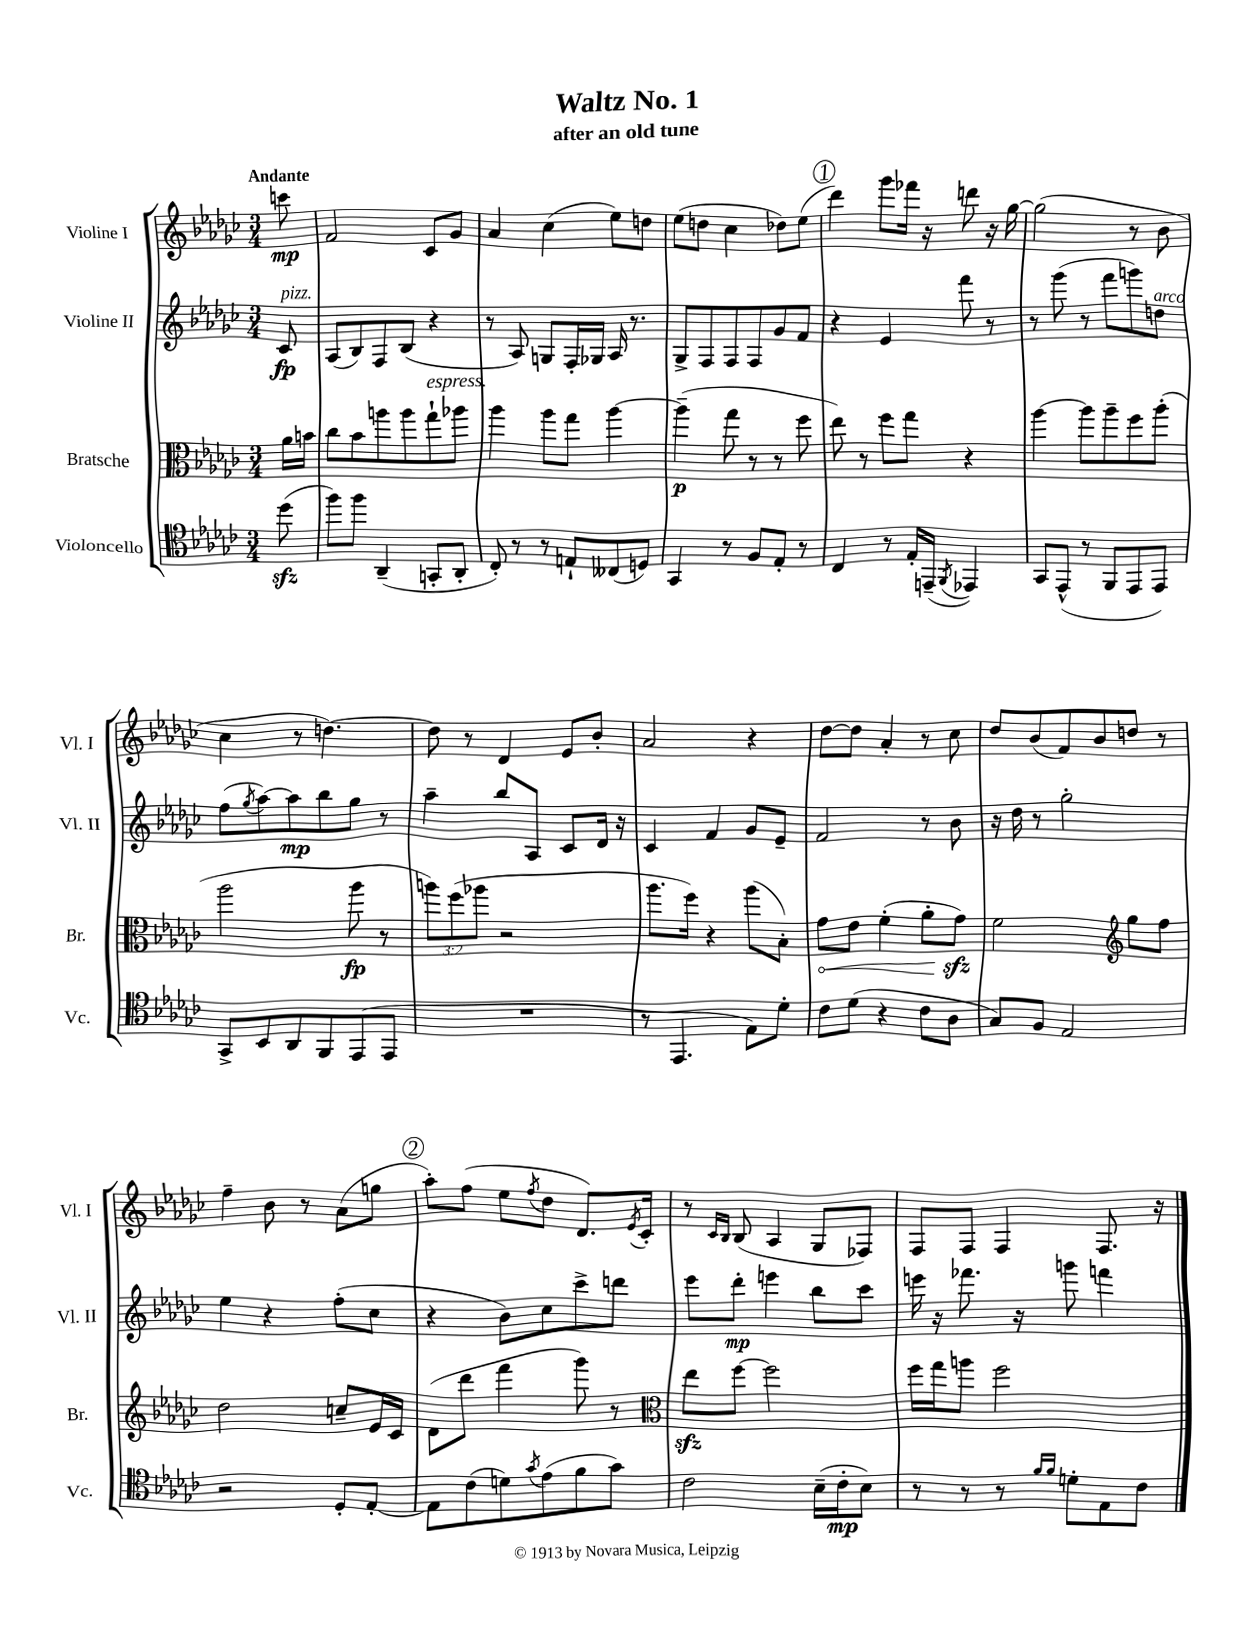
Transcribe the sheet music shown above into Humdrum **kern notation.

**kern	**kern	**kern	**kern
*staff4	*staff3	*staff2	*staff1
*clefC4	*clefC3	*clefG2	*clefG2
*k[b-e-a-d-g-c-]	*k[b-e-a-d-g-c-]	*k[b-e-a-d-g-c-]	*k[b-e-a-d-g-c-]
*M3/4	*M3/4	*M3/4	*M3/4
(8dd-	16a-	8c-	8ccc
.	16b	.	.
=	=	=	=
8ff)	8cc-	(8A-	2f
8ff	8b-	8B-)	.
(4AA-~	8aa	8F	.
.	8aa	(8B-	.
8GG'	8gg-`	4r	8c-
8AA-'	8aa-	.	8g-
=	=	=	=
8C-')	4aa-	8r	4a-
8r	.	8A-)	.
8r	8aa-	8G	(4cc-
8E`	8gg-	16F'	.
.	.	16G-	.
(8C--	[4aa-	16A-	8ee-)
.	.	8.r	.
8D)	.	.	8dd
=	=	=	=
4GG-	(4aa-~]	8G-^	(8ee-
.	.	8F	8dd
8r	8gg-	8F	4cc-
8F	8r	8F	.
8E-'	8r	8g-	8dd-)
8r	8ff	8f	(8ee-
=	=	=	=
4C-	8ee-)	4r	4ddd-)
.	8r	.	.
8r	8ff	4e-	8ggg-
16E-'	8gg-	.	16fff-
(16EE~	.	.	16r
8qFF	.	.	.
4EE-)	4r	8fff	8ddd
.	.	8r	16r
.	.	.	[16gg-
=	=	=	=
8GG-	[4aa-	8r	(2gg-]
(8EE-^^	.	(8ggg-	.
8r	8aa-]	8r	.
8FF	8aa-~	8fff	.
8EE-	8ff	8ggg)	8r
8EE-)	(8aa-'	8dd	8b-
=	=	=	=
8GG-^	2aa-	(8ff	4cc-
.	.	8qgg-	.
8BB-	.	[8aa-)	.
8AA-	.	8aa-]	8r
8FF	.	8bb-	[4.dd)
(8EE-	8aa-	8gg-	.
8EE-	8r	8r	.
=	=	=	=
2.r	12aa)	4aa-~	8dd]
.	(12ff	.	.
.	.	.	8r
.	12aa-	.	.
.	2r	8bb-	4d-
.	.	8A-	.
.	.	8c-	8e-
.	.	16d-	8b-'
.	.	16r	.
=	=	=	=
8r	8.aa-	4c-	2a-
4.EE-	.	.	.
.	16ff)	.	.
.	4r	4f	.
8E-)	(8aa-	8g-	4r
8d-'	8B-')	8e-~	.
=	=	=	=
8c-	8g-	2f	[8dd-
(8d-	8e-	.	8dd-]
4r	(4f'	.	4a-'
8c-	8a-'	8r	8r
8A-	8g-)	8b-	8cc-
=	=	=	=
8G-)	2f	16r	8dd-
.	.	16dd-	.
8F	.	8r	(8b-
2E-	.	2gg-'	8f)
.	.	.	8b-
*	*clefG2	*	*
.	8gg-	.	8dd
.	8ff	.	8r
=	=	=	=
2r	2dd-	4ee-	4ff~
.	.	4r	8b-
.	.	.	8r
8D-'	8cc~	(8ff'	(8a-
[8E-'	16e-	8cc-	8gg
.	16c-	.	.
=	=	=	=
8E-]	(8d-	4r	8aa-')
(8c-	8ddd-	.	(8ff
8d)	4fff	8b-)	8ee-
8qg-	.	.	8qff
(8e-	.	8cc-	8dd-
8f	8ggg-)	8ccc-^	8.d-)
8g-)	8r	8ddd	.
.	.	.	8qe-
.	.	.	16c-'
=	=	=	=
*	*clefC3	*	*
2c-	8ee-	8eee-	8r
.	.	.	16qqc-
.	.	.	16qqB-
.	[8ff	8ddd-'	(8B-
.	2ff]	4eee	4A-
(16B-~	.	8bb-	8G-
16c-'	.	.	.
8B-)	.	8ccc-	8F-)
=	=	=	=
8r	16ff	16eee	8F
.	16gg-	16r	.
8r	8aa	8.fff-	8F
8r	2ff	.	4F
.	.	16r	.
16qqf	.	.	.
16qqf	.	.	.
8d'	.	8ggg	.
8E-	.	4fff	8.F
8c-	.	.	.
.	.	.	16r
==	==	==	==
*-	*-	*-	*-
